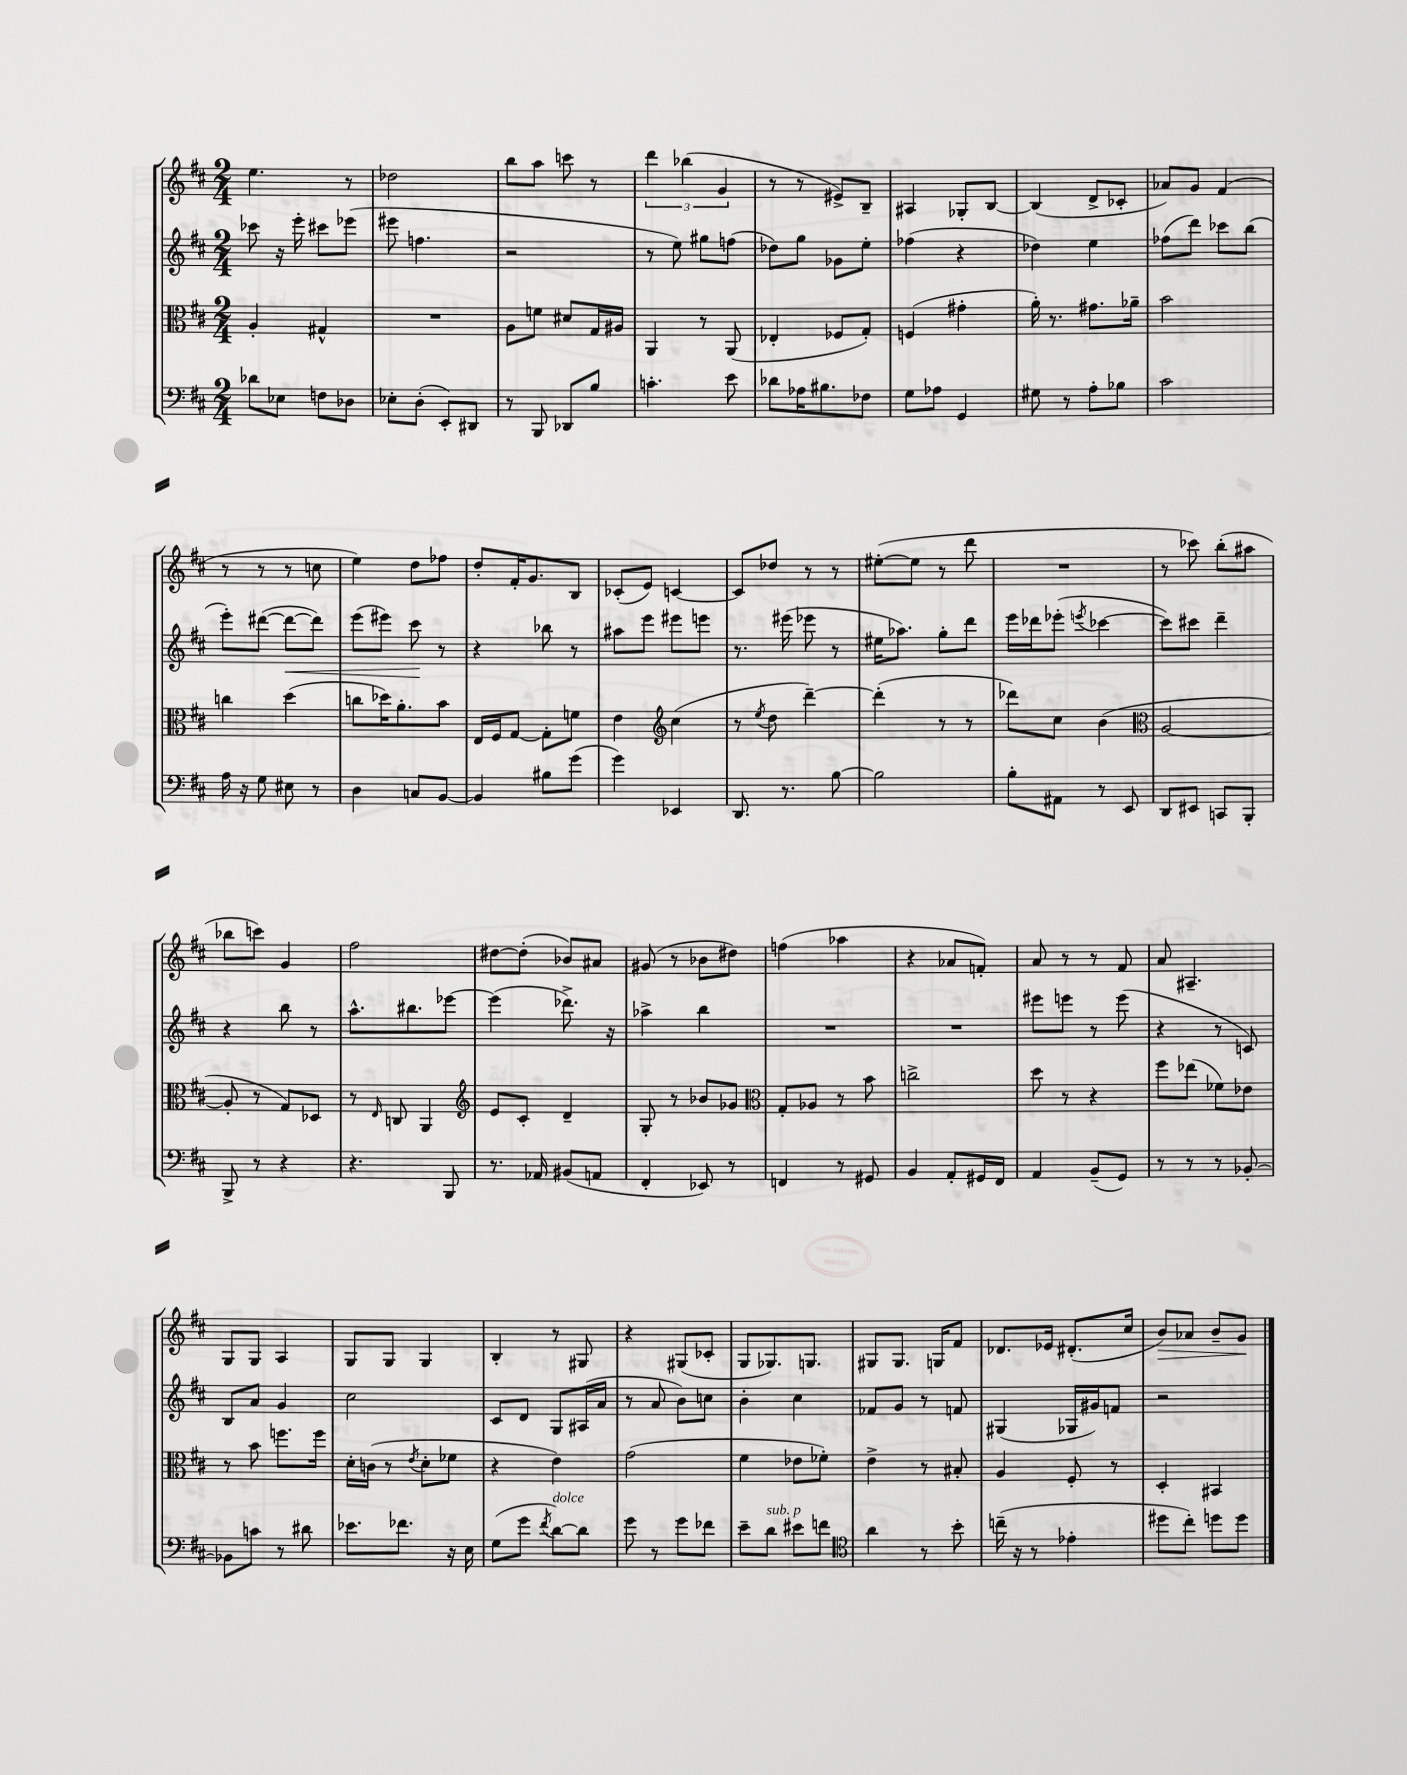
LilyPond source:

<<
\new StaffGroup <<
\new Staff = "s0" {
    \clef treble \key d \major \numericTimeSignature \time 2/4
    e''4. r8 |
    des''2 |
    b''8 a''8 c'''8 r8 |
    \tuplet 3/2 { d'''4 bes''4( g'4 } |
    r8 r8 eis'8->) b8-- |
    ais4 ges8-. b8~ |
    b4( d'8-> ces'8-. |
    aes'8) g'8 fis'4( |
    r8 r8 r8 c''8 |
    e''4) d''8 fes''8 |
    d''8-. fis'16-. g'8. b8 |
    ces'8-.( e'8) c'4~ |
    c'8 des''8 r8 r8 |
    eis''8~-.( eis''8 r8 d'''8 |
    R2 |
    r8 ces'''8) b''8-.( ais''8 |
    bes''8 c'''8) g'4 |
    fis''2 |
    dis''8~ dis''8-.( bes'8) ais'8 |
    gis'8( r8 bes'8 dis''8) |
    f''4( aes''4 |
    r4 aes'8 f'8-.) |
    a'8 r8 r8 fis'8 |
    a'8 ais4.-- |
    g8 g8 a4 |
    g8 g8 g4 |
    b4-. r8 gis8 |
    r4 gis8( ces'8-. |
    g8 ges8.) g8. |
    gis8 gis8. g16 fis'8 |
    des'8. ees'16 dis'8.-.( cis''16 |
    b'8\>) aes'8 b'8-- g'8\! \bar "|." |
}
\new Staff = "s1" {
    \clef treble \key d \major \numericTimeSignature \time 2/4
    ces'''8 r16 e'''16-. cis'''8 ees'''8( |
    eis'''8 f''4. |
    r2 |
    r8 e''8) gis''8 f''8( |
    des''8) g''8 ges'8 e''8-. |
    fes''4( r4 |
    des''4) e''4 |
    fes''8( d'''8) ces'''8 b''8( |
    e'''8-.) dis'''8~( dis'''8~\< dis'''8) |
    e'''8( eis'''8) cis'''8\! r8 |
    r4 bes''8 r8 |
    ais''8 e'''8 eis'''8 e'''8 |
    r8. eis'''16( ees'''8 r8 |
    eis''16 aes''8.) g''8-. d'''8 |
    e'''16 des'''16 ees'''8-.( \acciaccatura { e'''8 } ces'''4~ |
    ces'''8) cis'''8 d'''4-- |
    r4 b''8 r8 |
    a''8.-^ bis''8. ees'''8~ |
    ees'''4( des'''8.->) r16 |
    aes''4-> b''4 |
    R2 |
    R2 |
    eis'''8 e'''8 r8 e'''8( |
    r4 r8 c'8) |
    b8 a'8 g'4 |
    cis''2 |
    cis'8 d'8 g8 ais16( a'16 |
    r8 a'8 b'8) c''8 |
    b'4-. cis''4 |
    fes'8 g'8 r8 f'8 |
    gis4( ges16 gis'16) f'8 |
    r2 \bar "|." |
}
\new Staff = "s2" {
    \clef alto \key d \major \numericTimeSignature \time 2/4
    a4-. gis4-^ |
    R2 |
    a8 f'8 dis'8 g16 ais16 |
    a,4 r8 a,8( |
    ees4-. fes8 g8-.) |
    f4( gis'4-. |
    a'16-.) r8. gis'8. aes'16-- |
    b'2 |
    c''4 d''4( |
    c''8 des''16) a'8.-. b'8 |
    e16 fis16 g8~ g8-. f'8 |
    e'4 \clef treble cis''4( |
    r8 \acciaccatura { e''8 } d''8 d'''4~--) |
    d'''4-.( r8 r8 |
    des'''8) cis''8 b'4( |
    \clef alto a2~ |
    a8-. r8 g8) des8 |
    r8 \grace { e16 } c8 a,4 |
    \clef treble e'8 cis'8-. d'4-- |
    g8-. r8 bes'8 ges'8 |
    \clef alto g8-. aes8 r8 b'8 |
    c''2-> |
    d''8 r8 r4 |
    fis''8 ees''8( fes'8) ees'8 |
    r8 b'8 f''8. f''16 |
    d'16-. c'16( r8 \acciaccatura { e'8 } d'8-. fes'8 |
    r4 e'4) |
    g'2( |
    fis'4 ees'8 fes'8-.) |
    e'4-> r8 bis8-. |
    a4 fis8-. r8 |
    d4-. bis,4 \bar "|." |
}
\new Staff = "s3" {
    \clef bass \key d \major \numericTimeSignature \time 2/4
    des'8 ees8 f8 des8 |
    ees8-. d8-.( e,8-.) dis,8 |
    r8 b,,8 des,8 b8 |
    c'4.-. e'8 |
    des'8 aes16 bis8. fes8 |
    g8 aes8 g,4 |
    gis8 r8 a8-. bes8 |
    cis'2 |
    a16 r16 g8 eis8 r8 |
    d4 c8 b,8~ |
    b,4 bis8 g'8( |
    g'4) ees,4 |
    d,8. r8. b8~ |
    b2 |
    b8-. ais,8 r8 e,8 |
    d,8 eis,8 c,8 b,,8-. |
    b,,8-> r8 r4 |
    r4. b,,8 |
    r8. aes,16 bis,8( a,8 |
    fis,4-. ees,8) r8 |
    f,4 r8 gis,8 |
    b,4 a,8-. gis,16 fis,16 |
    a,4 b,8--( g,8) |
    r8 r8 r8 bes,8~-. |
    bes,8 c'8 r8 dis'8 |
    ees'8. fes'8. r16 e16 |
    g8( g'8 \acciaccatura { fis'8 } d'8~^\markup { \italic "dolce" }) d'8 |
    g'8 r8 g'8 fes'8 |
    e'8-- d'8^\markup { \italic "sub. p" } eis'8 f'8 |
    \clef tenor a'4 r8 b'8-. |
    c''16--( r16 r8 ees'4-. |
    dis''8 cis''8-.) d''8 d''8 \bar "|." |
}
>>
>>
\layout { \context { \Score \remove "Bar_number_engraver" } }
